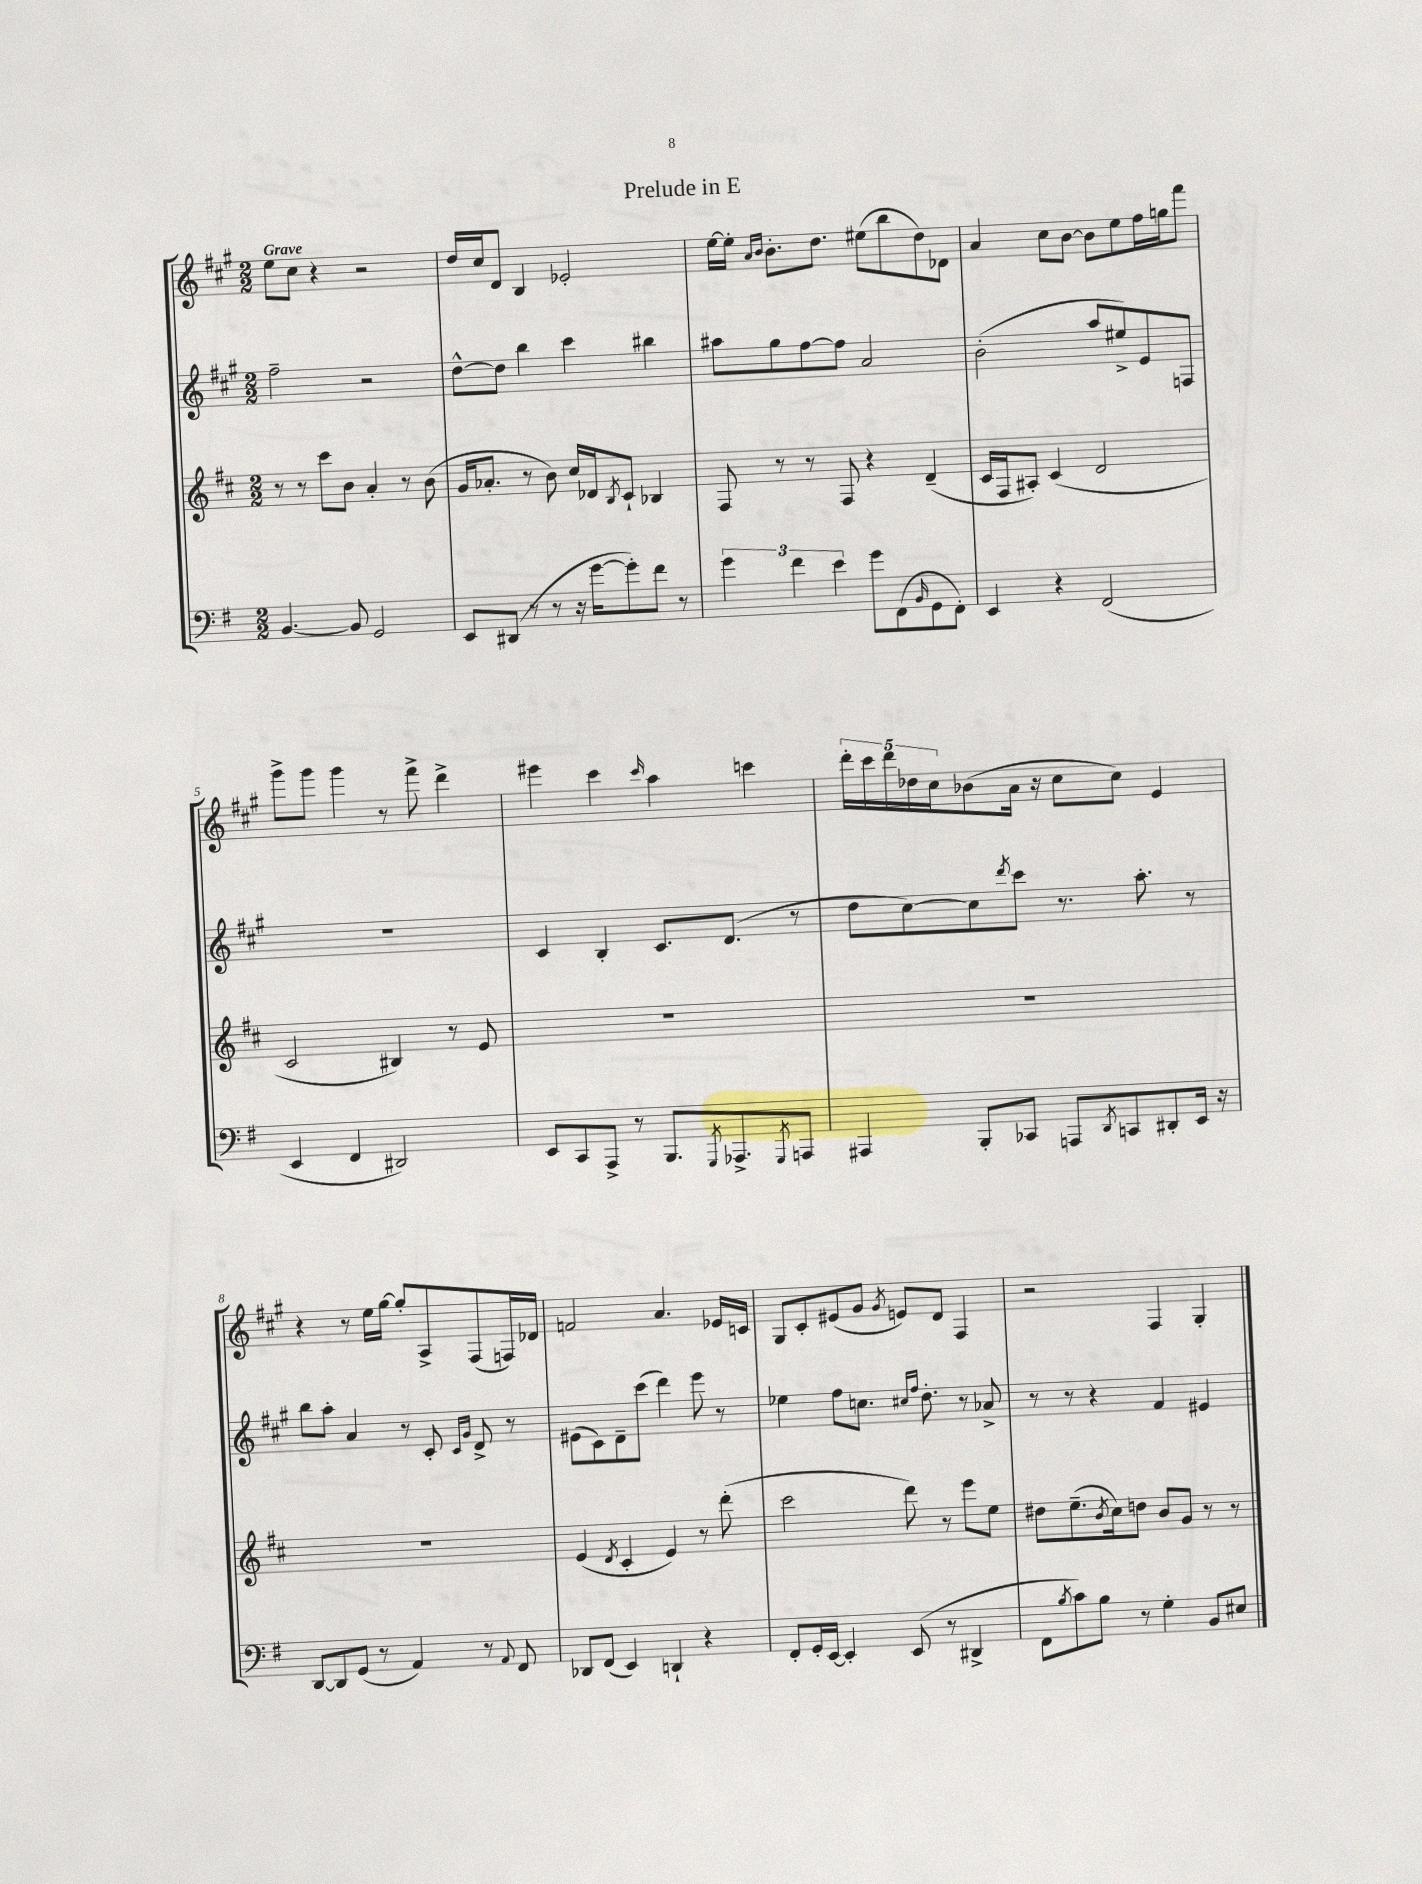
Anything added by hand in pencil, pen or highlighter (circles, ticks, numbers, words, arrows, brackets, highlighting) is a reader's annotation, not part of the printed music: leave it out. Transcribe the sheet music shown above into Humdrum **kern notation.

**kern	**kern	**kern	**kern
*staff4	*staff3	*staff2	*staff1
*clefF4	*clefG2	*clefG2	*clefG2
*k[f#]	*k[f#c#]	*k[f#c#g#]	*k[f#c#g#]
*M2/2	*M2/2	*M2/2	*M2/2
[4.BB	8r	2ff#~	8ee
.	8r	.	8cc#
.	8ccc#	.	4r
8BB]	8b	.	.
2GG	4a'	2r	2r
.	8r	.	.
.	(8b	.	.
=	=	=	=
8EE	16g	[8dd^^	16dd
.	8.a-'	.	16cc#
(8DD#	.	8dd]	8d
8r	8r	4bb	4B
8r	8b)	.	.
16r	16cc#	4ccc#	2e-'
[16g	16d-	.	.
.	8qB	.	.
8g'])	8c#`	.	.
8f#	4B-	4bb#	.
8r	.	.	.
=	=	=	=
6g	8F#	8aa#	[16ee
.	.	.	16ee']
.	.	.	16qqa
.	.	.	16qqb
.	8r	8gg#	8.b'
6f#	.	.	.
.	8r	[8ff#	.
.	.	.	8.dd
6e	.	.	.
.	8F#	8ff#]	.
8g	4r	2a	(8ee#
(8FF#	.	.	8bb
16qqBB	.	.	.
8GG	(4d~	.	8dd)
8FF#')	.	.	8d-
=	=	=	=
4EE	16c#	(2b'	4a
.	16F#	.	.
.	8A#')	.	.
4r	(4c#	.	8cc#
.	.	.	[8b
(2FF#	2d	8aa	8b]
.	.	8ee#^)	8ee
.	.	8e	16ff#
.	.	.	16gg
.	.	8F	8fff#
=	=	=	=
4EE	2c#	1r	8ggg#^
.	.	.	8ggg#
4FF#	.	.	4ggg#
2DD#)	4B#)	.	8r
.	.	.	8fff#^
.	8r	.	4ddd^
.	8e	.	.
=	=	=	=
8EE	1r	4c#	4eee#
8CC	.	.	.
8AAA^	.	4B'	4ccc#
8r	.	.	.
.	.	.	16qqccc#
8.BBB	.	8.c#	4aa
8qGGG	.	.	.
8.AAA-^	.	(8.d	.
.	.	.	4ccc
8qGGG	.	.	.
8AAA	.	8r	.
=	=	=	=
4AAA#	1r	8dd	20ddd'
.	.	.	20ccc#
.	.	.	20ddd
.	.	[8cc#)	.
.	.	.	20dd-
.	.	.	20cc#
8BBB'	.	8cc#]	(8b-
.	.	8qddd	.
8CC-	.	8ccc#	16a
.	.	.	16r
8AAA	.	8.r	8cc#
8qDD	.	.	.
8CC	.	.	8cc#)
.	.	8.aa'	.
8DD#'	.	.	4e
16EE	.	8r	.
16r	.	.	.
=	=	=	=
[8DD	1r	8bb	4r
8DD]	.	8aa'	.
(8GG	.	4a	8r
8r	.	.	16ee
.	.	.	[16gg#
4AA)	.	8r	8gg#']
.	.	8c#'	8A^
.	.	16qqc#	.
.	.	16qqg#	.
8r	.	8d^	(8F#
8qqAA	.	.	.
8FF#	.	8r	16F)
.	.	.	16d-
=	=	=	=
8DD-	(4e	(8e#	2f
(8FF#	.	8c#)	.
.	8qd	.	.
4EE)	4c#'	8d~	.
.	.	(8ccc#	.
4DD`	4e)	4ddd)	4.a
4r	8r	8eee	.
.	(8ddd'	8r	16e-
.	.	.	16c
=	=	=	=
8FF#'	2ccc#	4ee-	8G#
16GG'	.	.	8c#'
[16EE	.	.	.
4EE']	.	8ff#	(8e#
.	.	8.cc	8g#
.	.	.	8qg#
(8EE	8ddd)	.	8e)
.	.	16qqcc#	.
.	.	16qqff#	.
.	.	8.dd'	.
8r	8r	.	8d
4DD#^	8eee	8r	4F#
.	8ee	8a-^	.
=	=	=	=
8FF#	8dd#	8r	2r
8qB	.	.	.
8c)	(8.ee~	8r	.
8B	.	4r	.
.	8qb	.	.
.	16cc#)	.	.
8r	8dd	.	.
4G'	8b	4f#	4F#
.	8g	.	.
8BB	8r	4e#	4G#'
8E#	8r	.	.
==	==	==	==
*-	*-	*-	*-
